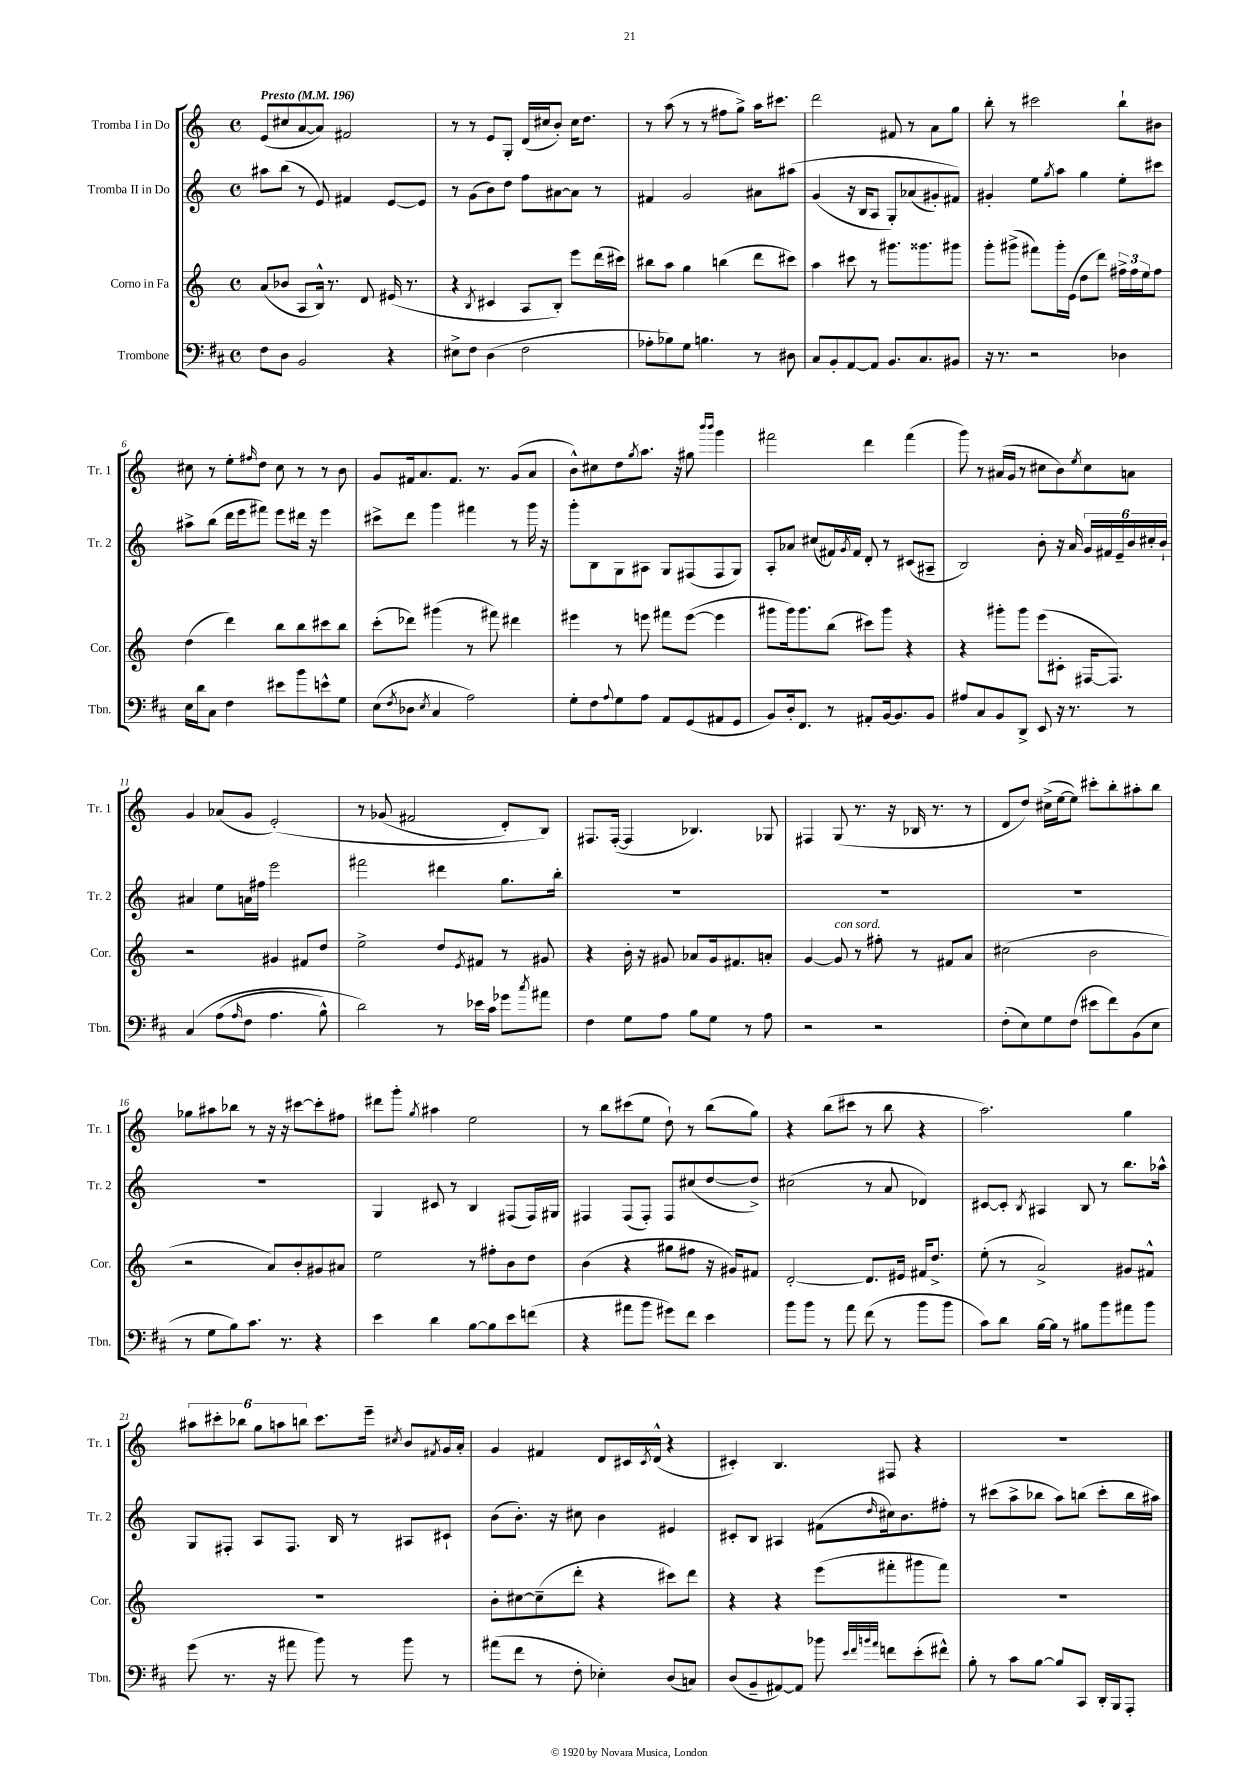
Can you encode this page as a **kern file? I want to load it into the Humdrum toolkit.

**kern	**kern	**kern	**kern
*staff4	*staff3	*staff2	*staff1
*clefF4	*clefG2	*clefG2	*clefG2
*k[f#c#]	*k[]	*k[]	*k[]
*M4/4	*M4/4	*M4/4	*M4/4
*met(c)	*met(c)	*met(c)	*met(c)
*MM196	*MM196	*MM196	*MM196
8F#	(8a	8aa#	(8e
8D	8b-	(8bb	8cc#
2BB	8A	8r	[8a
.	16B^^)	8e)	8a])
.	8.r	.	.
.	.	4f#	2f#
.	8d	.	.
4r	(16e#	[8e	.
.	8.r	.	.
.	.	8e]	.
=	=	=	=
8E#^	4r	8r	8r
8F#	.	(8g	8r
.	8qB	.	.
(4D	4c#	8b)	8e
.	.	8dd	8G'
2F#	8A	8ff	(16d
.	.	.	16cc#
.	8B')	[8a#	8b')
.	8eee	8a#]	16cc#
.	.	.	8.dd
.	(16ddd	8r	.
.	16ccc#)	.	.
=	=	=	=
8A-'	8bb#	4f#	8r
8B-)	8aa	.	(8aa
8G	4gg	2g	8r
4.B	.	.	8r
.	(4bb	.	8ff#
.	.	.	8gg^)
8r	8ddd	8a#	16aa
.	.	.	8.ccc#
8D#	8ccc#)	&(8aa#	.
=	=	=	=
8C#	4aa	(4g	2ddd
8BB'	.	.	.
[8AA	8ccc#	16r	.
.	.	16B	.
8AA]	8r	8A	.
8.BB	8.ggg#	8G')	8f#
.	.	(8a-	8r
8.C#	8.ggg##	.	.
.	.	8g#')	8a
8BB#	8ggg#	8f#&)	8gg
=	=	=	=
16r	8ggg'	4g#'	8bb'
8.r	.	.	.
.	(8ggg#^	.	8r
2r	8fff#)	8ee	2ccc#
.	.	8qgg	.
.	16ggg#'	8aa	.
.	(16e	.	.
.	8dd	4gg	.
.	8ddd)	.	.
4D-	24ff#^	8ee'	8bb`
.	24ff#	.	.
.	24ee	.	.
.	8ff#	8ccc#	8b#
=	=	=	=
16E	(4dd	8aa#^	8cc#
16d	.	.	.
8C#	.	(8bb	8r
4F#	4ddd)	16ddd	8ee'
.	.	16eee	.
.	.	.	16qqff#
.	.	8fff#)	8dd
8e#	8bb	8eee	8cc#
8b	8bb	16ddd#	8r
.	.	16r	.
8e^^	8ccc#	4eee	8r
8G	8bb	.	8b
=	=	=	=
(8E	(8ccc'	8ccc#^	8g
8qF#	.	.	.
8D-	8ddd-)	8ddd	16f#
.	.	.	8.a
8qE	.	.	.
4C#	(4ggg#	4ggg	.
.	.	.	8.f#
2A)	8r	4fff#	.
.	.	.	8.r
.	8fff#)	.	.
.	4ddd#	8r	(8g
.	.	16ggg	8a
.	.	16r	.
=	=	=	=
8G'	4eee#	8ggg'	8b^^)
8F#	.	8B	8cc#
8qqA	.	.	.
8G	8r	8G	8dd
.	.	.	8qgg
8A	8eee	8A#	8.aa
8AA	8fff#	8G	.
.	.	.	16r
(8GG	([8eee	(8F#	8gg#
.	.	.	16qqbbb
.	.	.	16qqbbb
8AA#	4eee]	8F#	4ggg
8GG	.	8G)	.
=	=	=	=
8BB)	8ggg#	8A'	2fff#
16D'	16ggg#)	8a-	.
8.FF#	8.ggg#	.	.
.	.	(8cc#	.
8r	(8bb	16f#)	.
.	.	8qg	.
.	.	16f#	.
8AA#'	8ccc#)	8d'	4ddd
[16BB	8ggg#	8r	.
8.BB]	.	.	.
.	4r	(8c#	(4fff#
8BB	.	8A#~	.
=	=	=	=
8A#	4r	2B)	8ggg)
8C#	.	.	8r
8BB	8ggg#'	.	(16a#
.	.	.	16g
8DD^	8ggg#	.	8r
8EE	(8eee	8b'	8cc#
16r	8c#'	16r	8b)
8.r	.	16a	.
.	.	.	8qee
.	[16F#	24g	8cc#
.	.	24f#	.
.	8.F#])	.	.
.	.	24e~	.
8r	.	24b	8a
.	.	24cc#'	.
.	.	24b`	.
=	=	=	=
&(4C#	2r	4a#	4g
(8A	.	8ee	(8a-
16qqA	.	.	.
8F#	.	16a	8g
.	.	16ff#	.
4.A	4g#	2eee	&(2e')
.	8f#	.	.
8B^^)	8dd	.	.
=	=	=	=
2d&)	2ee^	2fff#	8r
.	.	.	(8g-
.	.	.	2f#
8r	8dd	4ddd#	.
.	8qe	.	.
16e-	8f#	.	.
16c#	.	.	.
8g-	8r	8.gg	8d')
8qcc#	.	.	.
8a#	8g#	.	8B&)
.	.	16bb'	.
=	=	=	=
4F#	4r	1r	8.F#
.	.	.	([16F#'
8G	16b'	.	4F#]
.	16r	.	.
8A	8g#	.	.
8B	8a-	.	4.B-)
8G	16g#	.	.
.	8.f#	.	.
8r	.	.	.
8A	8a'	.	8G-
=	=	=	=
2r	[4g	1r	4F#
.	8g]	.	(8G
.	8r	.	8.r
2r	8ff#'	.	.
.	.	.	16r
.	8r	.	16B-
.	.	.	8.r
.	8f#	.	.
.	8a	.	8r
=	=	=	=
(8F#'	(2cc#	1r	8d
8E)	.	.	8dd)
8G	.	.	(16cc#^
.	.	.	[16ee
(8F#	.	.	8ee])
8e#	2b	.	8ccc#'
8f#)	.	.	8bb'
(8BB	.	.	8aa#'
8E	.	.	8bb
=	=	=	=
8r	2r	1r	8gg-
8G	.	.	8aa#
8B)	.	.	8bb-
8.c#	.	.	8r
.	8a)	.	16r
8.r	.	.	16r
.	8b'	.	[8ccc#
4r	8g#	.	8ccc#']
.	8a#	.	8ff#
=	=	=	=
4e	2ee	4G	8ddd#
.	.	.	8ggg'
.	.	.	8qgg
4d	.	8c#	4aa#
.	.	8r	.
[8B	8r	4B	2ee
8B]	8ff#'	.	.
8e	8b	(8F#	.
(8f	8dd	16F#)	.
.	.	16G#	.
=	=	=	=
4r	(4b	4F#	8r
.	.	.	8bb
8a#	4r	(8F#	(8ccc#
8b	.	8F#')	8ee
8g#)	8gg#	8F#	8dd`)
8f#	8ff#	(8cc#	8r
4e	16r	[8dd	(8bb
.	16g#)	.	.
.	8f#	8dd^])	8gg)
=	=	=	=
8b	[2d'	(2cc#	4r
8b	.	.	.
8r	.	.	(8bb
8a	.	.	8ccc#
(8f#	8.d]	8r	8r
8r	.	8a	8bb
.	16e#	.	.
8b	16f#	4d-)	4r
.	8.dd^	.	.
8b	.	.	.
=	=	=	=
8c#)	(8ee'	[8c#	2.aa)
8d	8r	8c#']	.
.	.	8qB	.
[16B	2a^)	4A#	.
16B]	.	.	.
8r	.	.	.
8B#	.	8B	.
8b	.	8r	.
8a#	8g#	8.bb	4gg
8b	8f#^^	.	.
.	.	16aa-^^	.
=	=	=	=
(8g	1r	8G	12aa#
.	.	.	12ccc#'
8.r	.	8F#'	.
.	.	.	12bb-
.	.	8A	12gg
16r	.	.	.
.	.	.	12aa
8a#	.	8.F#	.
.	.	.	12bb
8b)	.	.	8.ccc#
.	.	16B	.
8r	.	8r	.
.	.	.	16eee~
.	.	.	8qcc#
8b	.	8A#	8b
.	.	.	8qf#
8r	.	8c#`	16g
.	.	.	16a'
=	=	=	=
(8a#	8b'	(8b	4g
8f#	[8cc#	8.b')	.
8r	(8cc#~]	.	4f#
.	.	16r	.
8F#'	8ddd'	8cc#	.
4E-')	4r	4b	8d
.	.	.	16c#
.	.	.	8qc#
.	.	.	(16d^^
(8D	8ccc#)	4e#	4r
8C)	8ddd	.	.
=	=	=	=
(8D	4r	8c#'	4c#')
8BB~	.	8B	.
[8AA#)	4r	4A#	4.B
8AA#]	.	.	.
8b-	(8eee	(8f#	.
32qqe	.	.	.
32qqf#	.	.	.
32qqb	.	.	.
32qqa	.	16qqdd	.
8f	8fff#'	16cc#)	8F#
.	.	8.b	.
(8e'	8ggg#	.	4r
8f#^^)	8fff#)	8ff#'	.
=	=	=	=
8B'	1r	8r	1r
8r	.	(8ccc#	.
8c#	.	8aa^	.
[8B	.	8bb-	.
8B]	.	8aa)	.
8CC#	.	(8bb	.
16DD'	.	8ccc#'	.
16BBB	.	.	.
8AAA'	.	16bb	.
.	.	16aa#)	.
==	==	==	==
*-	*-	*-	*-
